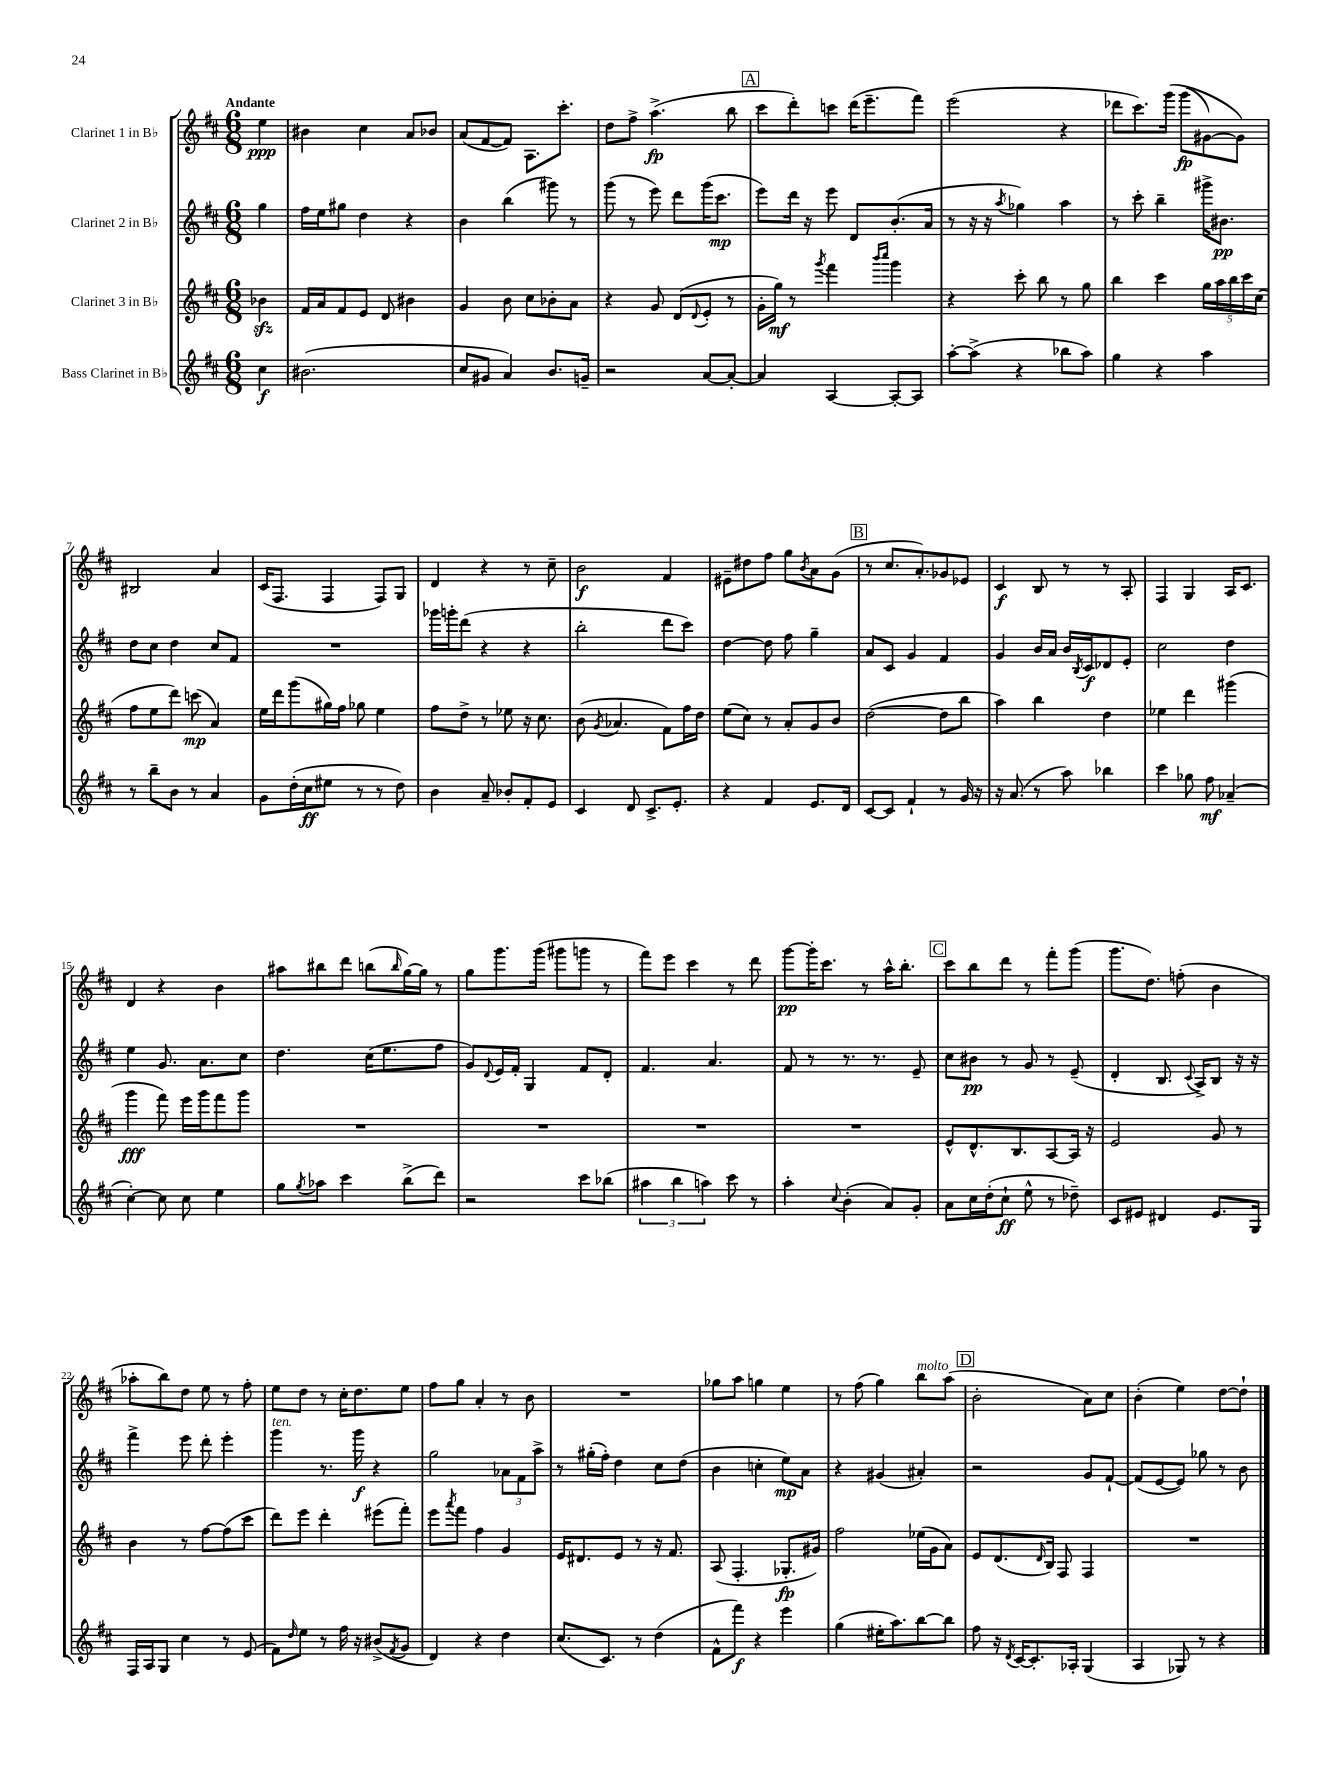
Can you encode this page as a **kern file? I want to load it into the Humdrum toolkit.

**kern	**dynam	**kern	**dynam	**kern	**dynam	**kern	**dynam
*part4	*part4	*part3	*part3	*part2	*part2	*part1	*part1
*staff4	*staff4	*staff3	*staff3	*staff2	*staff2	*staff1	*staff1
*I"Bass Clarinet in B♭	*	*I"Clarinet 3 in B♭	*	*I"Clarinet 2 in B♭	*	*I"Clarinet 1 in B♭	*
*clefG2	*	*clefG2	*	*clefG2	*	*clefG2	*
*k[f#c#]	*	*k[f#c#]	*	*k[f#c#]	*	*k[f#c#]	*
*M6/8	*	*M6/8	*	*M6/8	*	*M6/8	*
=	=	=	=	=	=	=	=
!	!	!	!	!	!	!LO:TX:a:B:t=Andante	!
4cc#\	f	4b-Xzz\	.	4gg\	.	4ee\	ppp
=1	=1	=1	=1	=1	=1	=1	=1
(2.b#X\	.	16f#/LL	.	16ff#\LL	.	4b#X\	.
.	.	16a/J	.	16ee\J	.	.	.
.	.	8f#/	.	8gg#X\J	.	.	.
.	.	8e/J	.	4dd\	.	4cc#\	.
.	.	8d/	.	.	.	.	.
.	.	4b#X\	.	4r	.	8a/L	.
.	.	.	.	.	.	8b-X/J	.
=2	=2	=2	=2	=2	=2	=2	=2
8cc#/L	.	4g/	.	4b\	.	(8a/L	.
8g#X/J	.	.	.	.	.	[8f#/	.
4a/)	.	8b\	.	(4bb\	.	8f#/J])	.
.	.	8cc#\L	.	.	.	8.A\L	.
8.b/L	.	8b-X'\	.	8ggg#X\)	.	.	.
.	.	.	.	.	.	8.ccc#'\J	.
.	.	8a\J	.	8r	.	.	.
16gn~/Jk	.	.	.	.	.	.	.
=3	=3	=3	=3	=3	=3	=3	=3
2r	.	4r	.	(8ggg\	.	8dd\L	.
.	.	.	.	8r	.	8ff#^\J	.
.	.	8g/	.	8eee\)	.	(4.aa^\	fp
.	.	(8d/L	.	8ddd\L	.	.	.
.	.	8qqd/	.	.	.	.	.
[8a/L	.	8e'/J	.	(16ggg\K	.	.	.
.	.	.	.	8.ccc#\J	mp	.	.
8a'/J_	.	8r	.	.	.	8bb\	.
!!LO:REH:place=s1:t=A
=4	=4	=4	=4	=4	=4	=4	=4
4a/]	.	16g'\LL	.	8eee\L)	.	8ccc#\L	.
.	.	16gg\JJ)	mf	.	.	.	.
.	.	8r	.	16ddd\Jk	.	8ddd'\)	.
.	.	.	.	16r	.	.	.
.	.	8qggg/	.	.	.	.	.
[4A/	.	4fff#\	.	8eee\	.	8cccn\J	.
.	.	.	.	8d/L	.	(16ddd\KL	.
.	.	.	.	.	.	8.eee~\	.
.	.	16qqbbb/LL	.	.	.	.	.
.	.	16qqcccc#/JJ	.	.	.	.	.
8A'/L_	.	4ggg\	.	(8.b'/	.	.	.
8A/J]	.	.	.	.	.	8fff#\J)	.
.	.	.	.	16a/Jk	.	.	.
=5	=5	=5	=5	=5	=5	=5	=5
[8aa'\L	.	4r	.	8r	.	(2eee\	.
(8aa^\J]	.	.	.	16r	.	.	.
.	.	.	.	16r	.	.	.
.	.	.	.	8qaa/	.	.	.
4r	.	8ccc#'\	.	4gg-X\)	.	.	.
.	.	8bb\	.	.	.	.	.
8bb-X\L	.	8r	.	4aa\	.	4r	.
8aa\J)	.	8gg\	.	.	.	.	.
=6	=6	=6	=6	=6	=6	=6	=6
4gg\	.	4bb\	.	8r	.	8ddd-X\L	.
.	.	.	.	8ccc#'\	.	8.ccc#\)	.
4r	.	4ccc#\	.	4bb~\	.	.	.
.	.	.	.	.	.	(16ggg\Jk	.
.	.	.	.	.	.	(8ggg\L	fp
4aa\	.	20gg\LL	.	16ggg#X^\KL	.	[8g#X\)	.
.	.	20aa\	.	.	.	.	.
.	.	.	.	8.b#X\J	pp	.	.
.	.	20bb\	.	.	.	.	.
.	.	.	.	.	.	8g#\J])	.
.	.	20ccc#\	.	.	.	.	.
.	.	(20cc#\JJ	.	.	.	.	.
!!LO:LB:g=z
=7	=7	=7	=7	=7	=7	=7	=7
8r	.	8ff#\L	.	8dd\L	.	2B#X/	.
8bb~\L	.	8ee\	.	8cc#\J	.	.	.
8b\J	.	8ddd\J)	.	4dd\	.	.	.
8r	.	(8cccn\	mp	.	.	.	.
4a/	.	4a/)	.	8cc#/L	.	4a/	.
.	.	.	.	8f#/J	.	.	.
=8	=8	=8	=8	=8	=8	=8	=8
8g\L	.	16ee\LL	.	2.r	.	(16c#/KL	.
.	.	16ddd\J	.	.	.	8.F#/J	.
(16dd'\L	.	(8ggg\	.	.	.	.	.
16cc#\J	ff	.	.	.	.	.	.
8ee#X\J	.	16gg#X\L)	.	.	.	4F#/	.
.	.	16ff#\JJ	.	.	.	.	.
8r	.	8gg-X\	.	.	.	.	.
8r	.	4ee\	.	.	.	8F#/L)	.
8dd\)	.	.	.	.	.	8G/J	.
=9	=9	=9	=9	=9	=9	=9	=9
4b\	.	8ff#\L	.	16ggg-X\LL	.	4d/	.
.	.	.	.	16gggn'\J	.	.	.
.	.	8dd^\J	.	(8ddd\J	.	.	.
8a~/	.	8r	.	4r	.	4r	.
8b-X'/L	.	8ee-X\	.	.	.	.	.
8f#'/	.	16r	.	4r	.	8r	.
.	.	8.cc#\	.	.	.	.	.
8e/J	.	.	.	.	.	8cc#~\	.
=10	=10	=10	=10	=10	=10	=10	=10
4c#/	.	(8b\	.	2bb'\	.	2b\	f
.	.	8qg/	.	.	.	.	.
.	.	4.a-X/	.	.	.	.	.
8d/	.	.	.	.	.	.	.
8.c#^/L	.	.	.	.	.	.	.
.	.	8f#\L)	.	8ddd\L	.	4f#/	.
8.e'/J	.	.	.	.	.	.	.
.	.	16ff#\L	.	8ccc#\J)	.	.	.
.	.	16dd\JJ	.	.	.	.	.
=11	=11	=11	=11	=11	=11	=11	=11
4r	.	(8ee\L	.	[4dd\	.	8e#X~\L	.
.	.	8cc#\J)	.	.	.	8dd#X\	.
4f#/	.	8r	.	8dd\]	.	8ff#\J	.
.	.	8a'/L	.	8ff#\	.	8gg\L	.
.	.	.	.	.	.	8qb/	.
8.e/L	.	8g/	.	4gg~\	.	8a\	.
.	.	8b/J	.	.	.	(8g\J	.
16d/Jk	.	.	.	.	.	.	.
!!LO:REH:place=s1:t=B
=12	=12	=12	=12	=12	=12	=12	=12
[8c#/L	.	([2dd\	.	8a/L	.	8r	.
8c#/J]	.	.	.	8c#/J	.	8.cc#/L	.
4f#`/	.	.	.	4g/	.	.	.
.	.	.	.	.	.	8.a'/)	.
8r	.	8dd\L]	.	4f#/	.	8g-X/	.
16g/	.	8bb\J	.	.	.	8e-X/J	.
16r	.	.	.	.	.	.	.
=13	=13	=13	=13	=13	=13	=13	=13
16r	.	4aa\)	.	4g/	.	4c#/	f
(8.a/	.	.	.	.	.	.	.
8r	.	4bb\	.	16b/LL	.	8B/	.
.	.	.	.	16a/JJ	.	.	.
8aa\)	.	.	.	16b/LL	.	8r	.
.	.	.	.	8qB/	.	.	.
.	.	.	.	16c#/J	f	.	.
4bb-X\	.	4dd\	.	8d-X/	.	8r	.
.	.	.	.	8e'/J	.	8A'/	.
=14	=14	=14	=14	=14	=14	=14	=14
4ccc#\	.	4ee-X\	.	2cc#\	.	4F#/	.
8gg-X\	.	4ddd\	.	.	.	4G/	.
8ff#\	mf	.	.	.	.	.	.
(4a-X~/	.	(4ggg#X\	.	4dd\	.	16A/KL	.
.	.	.	.	.	.	8.c#/J	.
!!LO:LB:g=z
=15	=15	=15	=15	=15	=15	=15	=15
[4cc#'\)	.	4ggg\	fff	4ee\	.	4d/	.
8cc#\]	.	8fff#\)	.	8.g/	.	4r	.
8cc#\	.	16eee\LL	.	.	.	.	.
.	.	16ggg\J	.	8.a\L	.	.	.
4ee\	.	8fff#\	.	.	.	4b\	.
.	.	8ggg\J	.	8cc#\J	.	.	.
=16	=16	=16	=16	=16	=16	=16	=16
8gg\L	.	2.r	.	4.dd\	.	8aa#X\L	.
8qgg/	.	.	.	.	.	.	.
8aa-X\J	.	.	.	.	.	8bb#X\	.
4ccc#\	.	.	.	.	.	8ddd\J	.
.	.	.	.	(16cc#\KL	.	(8bbn\L	.
.	.	.	.	8.ee\	.	.	.
.	.	.	.	.	.	16qqbb/	.
(8bb^\L	.	.	.	.	.	[16gg\L)	.
.	.	.	.	.	.	16gg\JJ]	.
8ddd\J)	.	.	.	8ff#\J	.	8r	.
=17	=17	=17	=17	=17	=17	=17	=17
2r	.	2.r	.	8g/L)	.	8gg\L	.
.	.	.	.	8qqd/	.	.	.
.	.	.	.	16e/L	.	8.ggg\	.
.	.	.	.	16f#'/JJ	.	.	.
.	.	.	.	4G/	.	.	.
.	.	.	.	.	.	(16ggg\Jk	.
.	.	.	.	.	.	8ggg#X\L	.
8ccc#\L	.	.	.	8f#/L	.	8gggn\J	.
(8bb-X\J	.	.	.	8d'/J	.	8r	.
=18	=18	=18	=18	=18	=18	=18	=18
6aa#X\	.	2.r	.	4.f#/	.	8fff#\L)	.
.	.	.	.	.	.	8eee\J	.
6bb\	.	.	.	.	.	.	.
.	.	.	.	.	.	4ccc#\	.
6aan\)	.	.	.	.	.	.	.
.	.	.	.	4.a/	.	.	.
8ccc#\	.	.	.	.	.	8r	.
8r	.	.	.	.	.	8ddd\	.
=19	=19	=19	=19	=19	=19	=19	=19
4aa'\	.	2.r	.	8f#/	.	[8ggg\L	pp
.	.	.	.	8r	.	16ggg'\K]	.
.	.	.	.	.	.	8.ccc#\J	.
8qqcc#/	.	.	.	.	.	.	.
(4b'\	.	.	.	8.r	.	.	.
.	.	.	.	.	.	8r	.
.	.	.	.	8.r	.	.	.
8a/L)	.	.	.	.	.	16aa^^\KL	.
.	.	.	.	.	.	8.bb'\J	.
8g'/J	.	.	.	8e~/	.	.	.
!!LO:REH:place=s1:t=C
=20	=20	=20	=20	=20	=20	=20	=20
8a\L	.	8e^^/L	.	8cc#\L	.	8ccc#\L	.
16cc#\L	.	8.d^^/	.	8b#X\J	pp	8bb\	.
(16dd'\J	.	.	.	.	.	.	.
8cc#`\J	ff	.	.	8r	.	8ddd\J	.
.	.	8.B/	.	.	.	.	.
8ee^^\	.	.	.	8g/	.	8r	.
8r	.	[8A/	.	8r	.	8fff#'\L	.
8dd-X~\)	.	16A/Jk]	.	(8e~/	.	(8ggg\J	.
.	.	16r	.	.	.	.	.
=21	=21	=21	=21	=21	=21	=21	=21
8c#/L	.	2e/	.	4d'/	.	8.ggg\L	.
8e#X/J	.	.	.	.	.	.	.
.	.	.	.	.	.	8.dd\J)	.
4d#X/	.	.	.	8.B/	.	.	.
.	.	.	.	.	.	(8ffn'\	.
.	.	.	.	8qqc#/	.	.	.
.	.	.	.	16A^/KL)	.	.	.
8.e#/L	.	8g/	.	8B/J	.	4b\	.
.	.	8r	.	16r	.	.	.
16G/Jk	.	.	.	16r	.	.	.
!!LO:LB:g=z
=22	=22	=22	=22	=22	=22	=22	=22
16F#/LL	.	4b\	.	4fff#^\	.	8aa-X'\L	.
16A/J	.	.	.	.	.	.	.
8G/J	.	.	.	.	.	8bb\)	.
4cc#\	.	8r	.	8eee\	.	8dd\J	.
.	.	[8ff#\L	.	8ddd'\	.	8ee\	.
8r	.	(8ff#\]	.	4eee'\	.	8r	.
(8e/	.	8ccc#\J	.	.	.	8ff#'\	.
=23	=23	=23	=23	=23	=23	=23	=23
!	!	!	!	!LO:TX:a:i:t=ten.	!	!	!
8f#\L)	.	8ddd\L)	.	4ggg\	.	8ee\L	.
16qqdd/	.	.	.	.	.	.	.
8ee\J	.	8eee\J	.	.	.	8dd\J	.
8r	.	4ddd'\	.	8.r	.	8r	.
16ff#\	.	.	.	.	.	16cc#'\KL	.
16r	.	.	.	16ggg\	f	8.dd\	.
(8b#X^/L	.	(8eee#X\L	.	4r	.	.	.
8qf#/	.	.	.	.	.	.	.
8g/J	.	8fff#'\J)	.	.	.	8ee\J	.
=24	=24	=24	=24	=24	=24	=24	=24
4d/)	.	8eee\L	.	2gg\	.	8ff#\L	.
.	.	8qaaa/	.	.	.	.	.
.	.	8fff#\J	.	.	.	8gg\J	.
4r	.	4ff#\	.	.	.	4a'/	.
4dd\	.	4g/	.	12a-X\L	.	8r	.
.	.	.	.	12f#\	.	.	.
.	.	.	.	.	.	8b\	.
.	.	.	.	12aa^\J	.	.	.
=25	=25	=25	=25	=25	=25	=25	=25
(8.cc#/L	.	16e/KL	.	8r	.	2.r	.
.	.	8.d#X/	.	.	.	.	.
.	.	.	.	(16gg#X'\LL	.	.	.
8.c#/J)	.	.	.	16ff#'\JJ)	.	.	.
.	.	8e/J	.	4dd\	.	.	.
8r	.	8r	.	.	.	.	.
(4dd\	.	16r	.	8cc#\L	.	.	.
.	.	8.f#/	.	.	.	.	.
.	.	.	.	(8dd\J	.	.	.
=26	=26	=26	=26	=26	=26	=26	=26
8f#^^\L	.	(8A/	.	4b\	.	8gg-X\L	.
8fff#\J)	f	4.F#'/	.	.	.	8aa\J	.
4r	.	.	.	4ccn'\	.	4ggn\	.
4eee\	.	8.G-X'/L	fp	8ee\L)	mp	4ee\	.
.	.	.	.	8a\J	.	.	.
.	.	16g#X/Jk)	.	.	.	.	.
=27	=27	=27	=27	=27	=27	=27	=27
(4gg\	.	2ff#\	.	4r	.	8r	.
.	.	.	.	.	.	(8ff#\	.
16ee#X'\KL	.	.	.	(4g#X/	.	4gg\)	.
8.aa\)	.	.	.	.	.	.	.
!	!	!	!	!	!	!LO:TX:a:i:t=molto	!
[8bb\	.	(16ee-X\LL	.	4a#X'/)	.	8bb\L	.
.	.	16g\J	.	.	.	.	.
8bb\J]	.	8a\J)	.	.	.	(8aa\J	.
!!LO:REH:place=s1:t=D
=28	=28	=28	=28	=28	=28	=28	=28
8ff#\	.	8e/L	.	2r	.	2b'\	.
16r	.	(8.d/	.	.	.	.	.
8qd/	.	.	.	.	.	.	.
[16c#/KL	.	.	.	.	.	.	.
8.c#'/]	.	.	.	.	.	.	.
.	.	16qqd/	.	.	.	.	.
.	.	16B/Jk)	.	.	.	.	.
.	.	8F#/	.	.	.	.	.
16A-X'/Jk	.	.	.	.	.	.	.
(4G/	.	4F#/	.	8g/L	.	8a\L)	.
.	.	.	.	[8f#`/J	.	8cc#\J	.
=29	=29	=29	=29	=29	=29	=29	=29
4A/	.	2.r	.	(8f#/L]	.	(4b'\	.
.	.	.	.	[8e/	.	.	.
8G-X/)	.	.	.	8e/J])	.	4ee\)	.
8r	.	.	.	8gg-X\	.	.	.
4r	.	.	.	8r	.	[8dd\L	.
.	.	.	.	8b\	.	8dd`\J]	.
==	==	==	==	==	==	==	==
*-	*-	*-	*-	*-	*-	*-	*-
